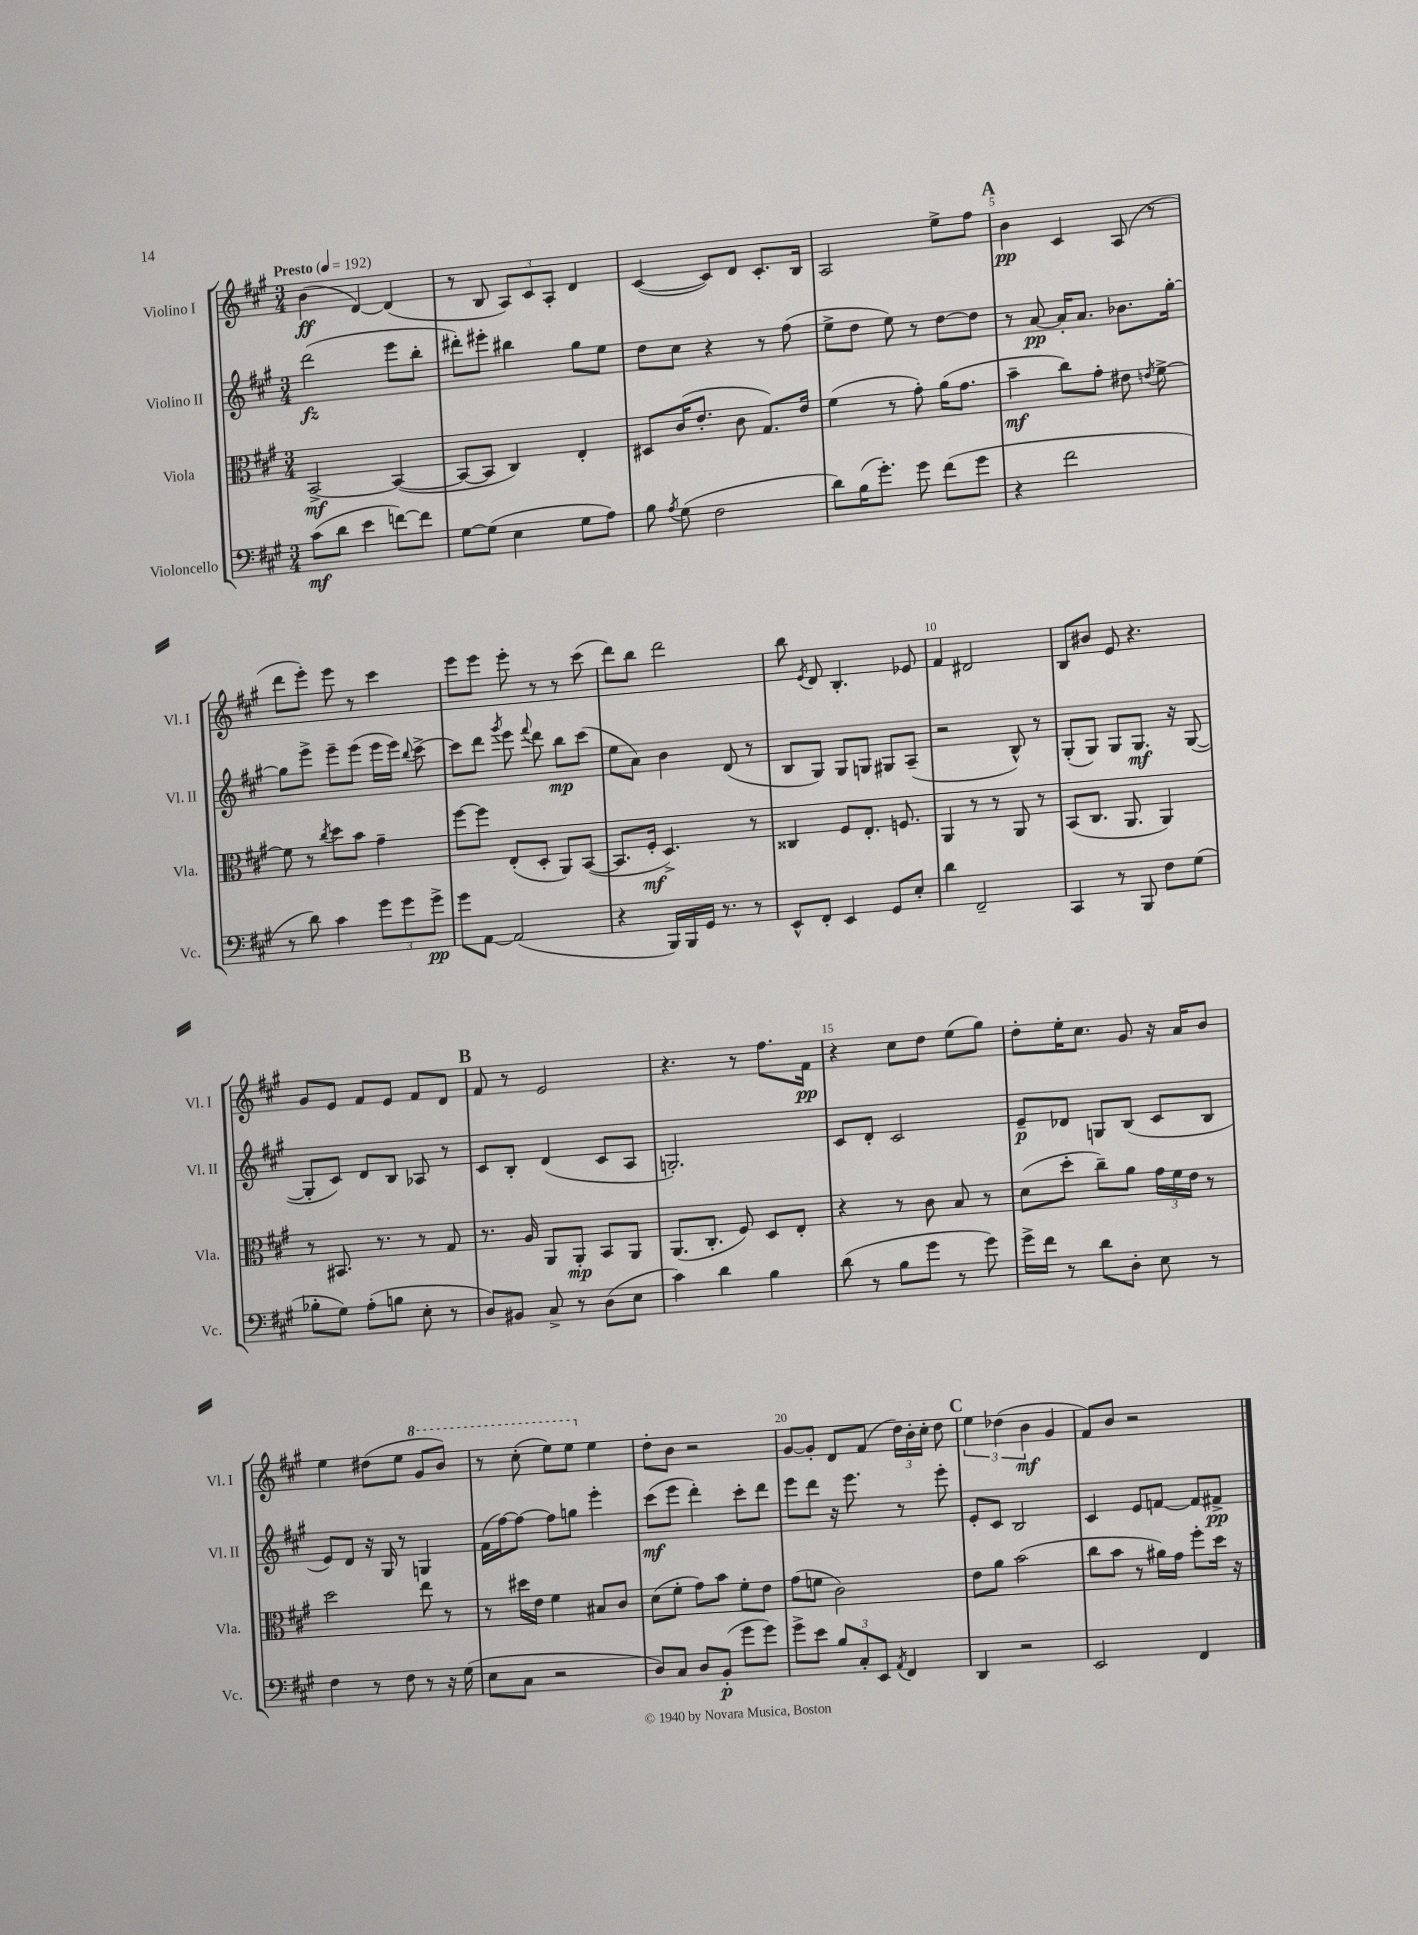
<<
\new StaffGroup <<
\new Staff = "s0" \with { instrumentName = "Violino I" shortInstrumentName = "Vl. I" } {
    \clef treble \key a \major \numericTimeSignature \time 3/4 \tempo "Presto" 4 = 192
    \autoBeamOff b'4\ff( d'4~) d'4( |
    r8 b8 \tuplet 3/2 { a8[) cis'8 a8]-. } d'4 |
    cis'4~( cis'8[) d'8] cis'8.[-. b16] |
    a2 e''8[-> fis''8] |
    \mark \markup { \bold "A" } b'4\pp cis'4 a8( r8 |
    d'''8[ e'''8]-.) e'''8 r8 cis'''4 |
    e'''8[ e'''8] e'''8-. r8 r8 cis'''8( |
    d'''8[) b''8] d'''2 |
    b''8 \acciaccatura { e'8 } d'8 b4.-. ees'8 |
    fis'4 dis'2 |
    b8[ bis'8] e'8 r4. |
    gis'8[ e'8] fis'8[ e'8] fis'8[ d'8] |
    \mark \markup { \bold "B" } fis'8 r8 e'2 |
    r4. r8 fis''8.[ fis'16]\pp |
    r4 cis''8[ d''8] e''8[( gis''8]) |
    d''8[-. e''16-. cis''8.] gis'8 r16 a'16[ b'8] |
    e''4 dis''8[( e''8] \ottava #1 gis''8[ b''8]) |
    r8 cis'''8-.( e'''8[) e'''8] \ottava #0 e''4 |
    d''8[-. b'8] r2 |
    gis'8[~ gis'8]-. d'8[ fis'8]( \tuplet 3/2 { d''16[) b'16-. cis''16]-. } d''8 |
    \mark \markup { \bold "C" } \tuplet 3/2 { e''4 des''4( b'4\mf } gis'4 |
    fis'8[) b'8] r2 \bar "|." |
}
\new Staff = "s1" \with { instrumentName = "Violino II" shortInstrumentName = "Vl. II" } {
    \clef treble \key a \major \numericTimeSignature \time 3/4
    \autoBeamOff d'''2\fz( e'''8[ b''8]-. |
    dis'''8[-.) eis'''8]-. bis''4 gis''8[ e''8] |
    d''8[ cis''8] r4 r8 fis''8( |
    e''8[-> d''8] e''8) r8 d''8[~ d''8] |
    \mark \markup { \bold "A" } r8 a'8~\pp a'16[-. a'8.] bes'8.[ gis''16]~-. |
    gis''8[ e'''8]-> e'''8[-- e'''8]( e'''16[ e'''16]) \appoggiatura { b''8 } cis'''8~-> |
    cis'''8[ d'''8] \acciaccatura { gis'''8 } e'''8 \appoggiatura { fis'''8 } d'''8 b''8[\mp cis'''8]( |
    e''8[ a'8]) b'4 d'8( r8 |
    b8[ gis8]) gis8[ g8] gis8[ a8]--( |
    r2 b8-^) r8 |
    gis8[-.( gis8]) gis8[ gis8.]\mf r16 gis8~( |
    gis8[-. cis'8]) d'8[ b8] aes8 r8 |
    \mark \markup { \bold "B" } cis'8[ b8]-. d'4( cis'8[ a8] |
    g2.-.) |
    cis'8[ d'8]-. cis'2 |
    e'8[--\p des'8] g8[ b8]( cis'8[ b8] |
    e'8[) d'8] r16 gis16 r8 g4 |
    fis'16[( fis''16~) fis''8]~ fis''8[ g''8] e'''4-. |
    cis'''8[\mf( e'''8] d'''4-.) cis'''8[-. d'''8] |
    e'''8[ d'''8] r16 e'''8. r8 e'''8-. |
    \mark \markup { \bold "C" } e'8[-. cis'8] b2 |
    cis'4 e'8[ f'8]~ f'8[ fis'8]->\pp \bar "|." |
}
\new Staff = "s2" \with { instrumentName = "Viola" shortInstrumentName = "Vla." } {
    \clef alto \key a \major \numericTimeSignature \time 3/4
    \autoBeamOff b,2~->\mf b,4~( |
    b,8[~ b,8] cis4) e4-. |
    dis8[ cis'16( e'8.]-. cis'8 gis8.[) e'16] |
    fis'4( r8 gis'8-.) a'16[( gis'8.] |
    \mark \markup { \bold "A" } b'4--\mf cis''8[) gis'8]-. eis'8 \acciaccatura { e'8 } fis'8~-> |
    fis'8 r8 \acciaccatura { cis''8 } d''8[ b'8] gis'4-- |
    fis''8[~ fis''8] e8[-.( d8]-. a,8[) b,8]~( |
    b,8.[ fis16]-.\mf d4.->) r8 |
    cisis4 fis8[ e8.]-. f8. |
    a,4 r8 r8 a,8 r8 |
    b,8[( cis8.] a,8. a,4) |
    r8 bis,8. r8. r8 gis8 |
    \mark \markup { \bold "B" } r8. a16 a,8[ a,8]-.\mp b,8[ a,8] |
    a,8.[( cis8.]-. fis8) d8[ e8]-. |
    r4 r8 cis'8 b8 r8 |
    d'8[( d''8]-. cis''8[--) a'8] \tuplet 3/2 { gis'16[ fis'16 e'16] } r8 |
    d''2 e''8 r8 |
    r8 dis''16[ e'16] fis'4 bis8[ cis'8] |
    d'8[( fis'8]-. gis'8[) b'8] fis'8[-. e'8] |
    gis'8[( f'8] cis'2) |
    \mark \markup { \bold "C" } e'8[ a'8] b'2( |
    cis''8[ b'8] r8 ais'16[) gis'16] fis''8[-. d''16] r16 \bar "|." |
}
\new Staff = "s3" \with { instrumentName = "Violoncello" shortInstrumentName = "Vc." } {
    \clef bass \key a \major \numericTimeSignature \time 3/4
    \autoBeamOff cis'8[\mf( d'8] e'4 f'8[~) f'8] |
    gis8[~ gis8]( e4 gis8[ a8]) |
    b8 \acciaccatura { a8 } gis8( fis2 |
    d'8[) b16( gis'8.]-.) gis'8 fis'8[( gis'8] |
    \mark \markup { \bold "A" } r4 fis'2 |
    r8 d'8) cis'4 \tuplet 3/2 { gis'8[ gis'8 gis'8]->\pp } |
    gis'8[ a,8]~ a,2( |
    r4 b,,16[) b,,16 gis,16] r8. r8 |
    e,8[-^ fis,8]-. e,4 gis,8[ e8]-. |
    d'4 fis,2-- |
    cis,4 r8 b,,8 fis8[ gis8]( |
    bes8[-. gis8]) a8[-.( b8] e8-. r8 |
    \mark \markup { \bold "B" } d8[) bis,8] cis8-> r8 d8[( e8] |
    cis'4) d'4 b4 |
    d'8( r8 b8[ gis'8] r8 gis'8) |
    gis'16[-> fis'16] r8 d'8[ d8]-. e8 r8 |
    fis4 r8 fis8 r8 r16 gis16( |
    e8[ cis8] r2 |
    d8[) cis8] d8[ b,8]-.\p( gis'8[ gis'8]) |
    gis'8[-> e'8] \tuplet 3/2 { b8[ cis8-. e,8] } \acciaccatura { a,8 } fis,4 |
    \mark \markup { \bold "C" } d,4 r2 |
    e,2 fis,4 \bar "|." |
}
>>
>>
\layout { \context { \Score \override BarNumber.break-visibility = ##(#f #t #t) barNumberVisibility = #(every-nth-bar-number-visible 5) } }
